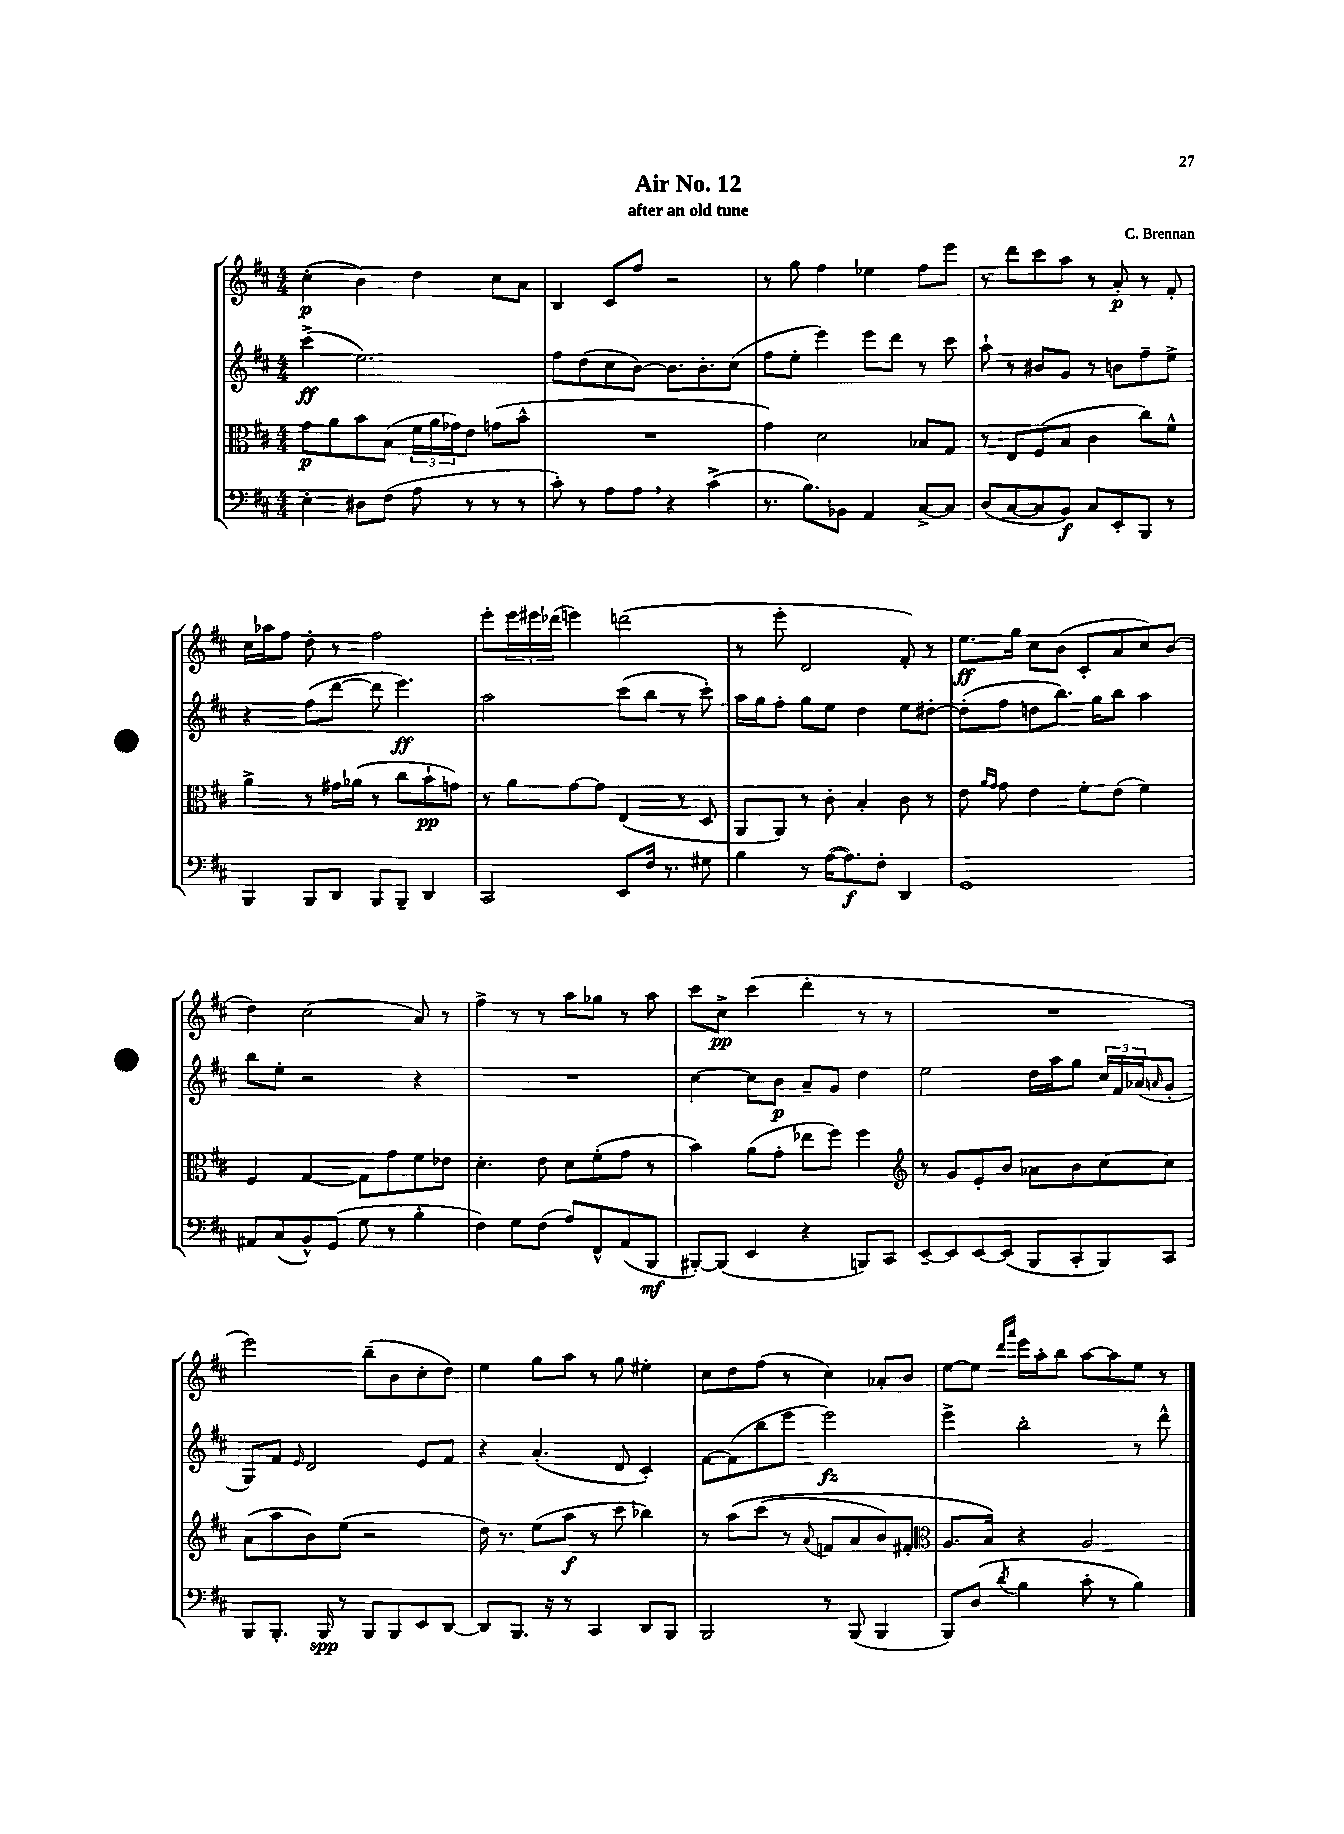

**kern	**kern	**kern	**kern
*staff4	*staff3	*staff2	*staff1
*clefF4	*clefC3	*clefG2	*clefG2
*k[f#c#]	*k[f#c#]	*k[f#c#]	*k[f#c#]
*M4/4	*M4/4	*M4/4	*M4/4
4E'\	8g\L	(4ccc#^\	(4cc#'\
.	8a\	.	.
8D#\L	8b\	2.ee\)	4b\)
(8F#\J	(8B\J	.	.
8A\	24f#\LL	.	4dd\
.	24a\	.	.
.	24g-\J)	.	.
8r	8e\J	.	.
8r	(8g\L	.	8cc#\L
8r	8b^^\J	.	8a\J
=	=	=	=
8c#'\)	1r	8ff#\L	4B/
8r	.	(8dd\	.
8A\L	.	8cc#\	8c#/L
8A\J	.	[8b\J)	8ff#/J
4r	.	8.b\]L	2r
.	.	8.b'\	.
(4c#^\	.	.	.
.	.	(8cc#\J	.
=	=	=	=
8.r	4g\)	8ff#\L	8r
.	.	8ee'\J	8gg\
8.B\L)	.	.	.
.	2d\	4eee\)	4ff#\
8BB-\J	.	.	.
4AA/	.	8eee\L	4ee-\
.	.	8ddd\J	.
[8C#^/L	8B-/L	8r	8ff#\L
8C#/]J	8G/J	8ccc#\	8eee\J
=	=	=	=
(8D/L	8r	8aa`\	8r
[8C#/	8E/L	8r	8ddd\L
8C#/]	(8F#/	8b#/L	8ccc#\
8BB/J)	8B/J	8g/J	8aa\J
8C#/L	4c#\	8r	8r
8EE'/	.	8b\L	8a'/
8BBB/J	8cc#\L)	8ff#~\	8r
8r	8f#^^\J	8ee^\J	8f#'/
=	=	=	=
4BBB/	4a^\	4r	16cc#\LL
.	.	.	16aa-\J
.	.	.	8ff#\J
8BBB/L	8r	(8ff#\L	8dd'\
8DD/J	16g#\LL	[8ddd\J	8r
.	(16a-\JJ	.	.
8BBB/L	8r	8ddd\]	2ff#\
8BBB~/J	8cc#\L	4.eee\)	.
4DD/	8b`\	.	.
.	8g\J)	.	.
=	=	=	=
2CC#/	8r	2aa\	8eee'\L
.	8a\L	.	24eee\L
.	.	.	24eee#\
.	.	.	(24ddd-\JJ
.	[8g\	.	4eee\)
.	8g\]J	.	.
8EE/L	(4E/	(8ccc#\L	(2ddd\
16F#/Jk	.	8bb\J	.
8.r	.	.	.
.	8r	8r	.
8G#\	8D/	8ccc#'\)	.
=	=	=	=
4B\	8AA/L	16aa\LL	8r
.	.	16gg\J	.
.	8AA/J)	8ff#'\J	8eee'\
8r	8r	8gg\L	2d/
([16A\LK	8c#'\	8ee\J	.
8.A\])	.	.	.
.	4B'/	4dd\	.
8F#'\J	.	.	.
4DD/	8c#\	8ee\L	8f#'/)
.	8r	[8dd#'\J	8r
=	=	=	=
1GG	8e\	(8dd#'\]L	8.ee\L
.	16qqa/LL	.	.
.	16qqg/JJ	.	.
.	8g\	8ff#\J	.
.	.	.	16gg\Jk
.	4e\	8dd\L	8cc#\L
.	.	8.bb\J)	(8b\J
.	8f#'\L	.	8c#'/L
.	.	16gg\LK	.
.	(8e\J	8bb\J	8a/
.	4f#\)	4aa\	8cc#/)
.	.	.	(8b/J
=	=	=	=
8AA#/L	4F#/	8bb\L	4dd\)
(8C#/	.	8ee'\J	.
8BB^^/)	[4G/	2r	(2cc#\
(8GG/J	.	.	.
8G\	8G\]L	.	.
8r	8g\	.	.
4B'\	8f#\	4r	8a/)
.	8e-\J	.	8r
=	=	=	=
4F#\)	4.d'\	1r	4ff#^\
8G\L	.	.	8r
(8F#\J	8e\	.	8r
8A/L)	8d\L	.	8aa\L
8FF#^^/	(8f#'\	.	8gg-\J
(8AA/	8g\J	.	8r
8BBB/J	8r	.	8aa\
=	=	=	=
[8BBB#'/L)	4b\)	[4cc#\	8ccc#\L
(8BBB#/]J	.	.	8cc#^\J
4EE/	(8a\L	8cc#\]L	(4ccc#\
.	8g'\J	8b\J	.
4r	8ee-\L	8a~/L	4ddd'\
.	8ff#\J)	8g/J	.
8BBB/L)	4ff#\	4dd\	8r
8CC#/J	.	.	8r
=	=	=	=
*	*clefG2	*	*
[8EE~/L	8r	2ee\	1r
8EE/]	8g/L	.	.
[8EE/	8e'/	.	.
(8EE/]J	8b/J	.	.
8BBB/L	8a-\L	16dd\LL	.
.	.	16aa\J	.
8CC#'/	8b\	8gg\J	.
8BBB/)	[8cc#\	24cc#/LL	.
.	.	24f#/	.
.	.	(24a-/J	.
.	.	16qqa/	.
8CC#/J	8cc#\]J	8g'/J	.
=	=	=	=
8BBB/L	(8a\L	8G/L)	2eee\)
8.BBB'/J	8aa\	8f#/J	.
.	.	16qqe/	.
.	8b\)	2d/	.
16BBB/	.	.	.
8r	(8ee\J	.	.
8BBB/L	2r	.	(8bb~\L
8BBB/	.	.	8b\
8EE/	.	8e/L	8cc#'\
[8DD/J	.	8f#/J	8dd\J)
=	=	=	=
8DD/]L	16dd\)	4r	4ee\
.	8.r	.	.
8.BBB/J	.	.	.
.	(8ee\L	(4.a'/	8gg\L
16r	.	.	.
8r	8aa\J	.	8aa\J
4CC#/	8r	.	8r
.	8ccc#\	8d/	8gg\
8DD/L	4bb-\)	4c#'/)	4ee#'\
8BBB/J	.	.	.
=	=	=	=
2BBB/	8r	[8f#\L	8cc#\L
.	&(8aa\L	(8f#\]	8dd\
.	(8ccc#\J	8bb\	(8ff#\J
.	8r	8eee\J	8r
.	8qqa/	.	.
8r	8f/L	2eee\)	4cc#\)
(8BBB/	8a/	.	.
4BBB/	8b/)	.	8a-'/L
.	8f#'/J	.	8b/J
=	=	=	=
*	*clefC3	*	*
8BBB/L)	8.A/L	4eee^\	[8ee\L
(8D/J	.	.	8ee\]J
.	16B/Jk&)	.	.
.	.	.	16qqddd/LL
8qd/	.	.	16qqaaa/JJ
4B\	4r	2bb'\	16eee\LL
.	.	.	16aa'\J
.	.	.	8bb\J
8c#'\	2A/	.	[8aa\L
8r	.	.	8aa\]
4B\)	.	8r	8ee\J
.	.	8ddd^^\	8r
==	==	==	==
*-	*-	*-	*-
